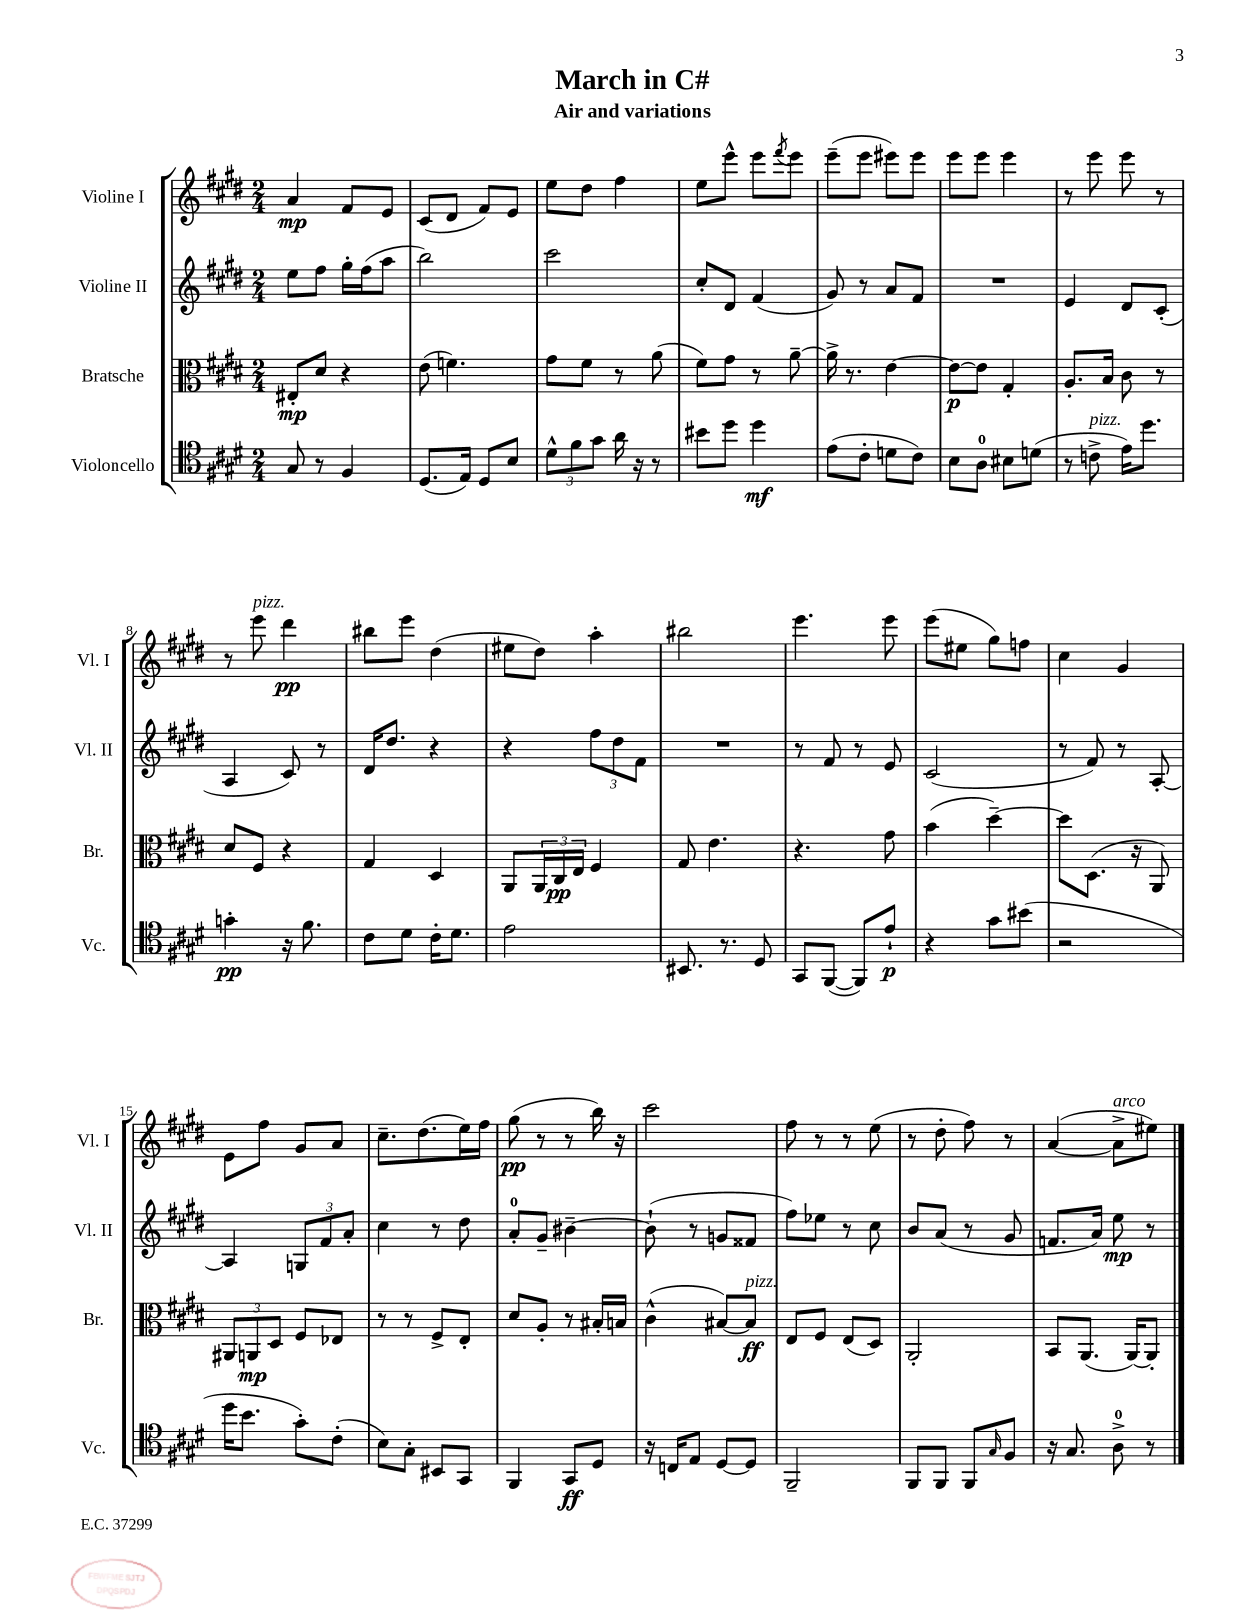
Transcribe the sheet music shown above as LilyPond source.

\header { title = "March in C#" subtitle = "Air and variations" }
<<
\new StaffGroup <<
\new Staff = "s0" \with { instrumentName = "Violine I" shortInstrumentName = "Vl. I" } {
    \clef treble \key e \major \numericTimeSignature \time 2/4
    a'4\mp fis'8 e'8 |
    cis'8( dis'8 fis'8) e'8 |
    e''8 dis''8 fis''4 |
    e''8 e'''8-^ e'''8 \acciaccatura { fis'''8 } e'''8 |
    e'''8--( e'''8 eis'''8) eis'''8 |
    e'''8 e'''8 e'''4 |
    r8 e'''8 e'''8 r8 |
    r8 e'''8^\markup { \italic "pizz." } dis'''4\pp |
    bis''8 e'''8 dis''4( |
    eis''8 dis''8) a''4-. |
    bis''2 |
    e'''4. e'''8 |
    e'''8( eis''8 gis''8) f''8 |
    cis''4 gis'4 |
    e'8 fis''8 gis'8 a'8 |
    cis''8.-- dis''8.( e''16) fis''16 |
    gis''8\pp( r8 r8 b''16) r16 |
    cis'''2 |
    fis''8 r8 r8 e''8( |
    r8 dis''8-. fis''8) r8 |
    a'4~( a'8->^\markup { \italic "arco" } eis''8) \bar "|." |
}
\new Staff = "s1" \with { instrumentName = "Violine II" shortInstrumentName = "Vl. II" } {
    \clef treble \key e \major \numericTimeSignature \time 2/4
    e''8 fis''8 gis''16-. fis''16( a''8 |
    b''2) |
    cis'''2 |
    cis''8-. dis'8 fis'4( |
    gis'8) r8 a'8 fis'8 |
    R2 |
    e'4 dis'8 cis'8-.( |
    a4 cis'8) r8 |
    dis'16 dis''8. r4 |
    r4 \tuplet 3/2 { fis''8 dis''8 fis'8 } |
    R2 |
    r8 fis'8 r8 e'8 |
    cis'2( |
    r8 fis'8) r8 a8~-. |
    a4 \tuplet 3/2 { g8 fis'8 a'8-. } |
    cis''4 r8 dis''8 |
    a'8-0-. gis'8-- bis'4~-- |
    bis'8-!( r8 g'8 fisis'8 |
    fis''8) ees''8 r8 cis''8 |
    b'8 a'8( r8 gis'8 |
    f'8. a'16) e''8\mp r8 \bar "|." |
}
\new Staff = "s2" \with { instrumentName = "Bratsche" shortInstrumentName = "Br." } {
    \clef alto \key e \major \numericTimeSignature \time 2/4
    eis8-.\mp dis'8 r4 |
    e'8( f'4.) |
    gis'8 fis'8 r8 a'8( |
    fis'8) gis'8 r8 a'8~-- |
    a'16-> r8. e'4~ |
    e'8~\p e'8 gis4-. |
    a8.-. b16 cis'8 r8 |
    dis'8 fis8 r4 |
    gis4 dis4 |
    a,8 \tuplet 3/2 { a,16 cis16\pp e16 } fis4 |
    gis8 e'4. |
    r4. gis'8 |
    b'4( dis''4~--) |
    dis''8 dis8.( r16 a,8) |
    \tuplet 3/2 { ais,8 a,8\mp dis8 } fis8 ees8 |
    r8 r8 fis8-> e8-. |
    dis'8 a8-. r8 bis16-. b16 |
    cis'4-^( bis8~) bis8\ff^\markup { \italic "pizz." } |
    e8 fis8 e8( dis8) |
    a,2-. |
    b,8 a,8.( a,16~) a,8-. \bar "|." |
}
\new Staff = "s3" \with { instrumentName = "Violoncello" shortInstrumentName = "Vc." } {
    \clef tenor \key e \major \numericTimeSignature \time 2/4
    gis8 r8 fis4 |
    dis8.( e16) dis8 b8 |
    \tuplet 3/2 { dis'8-^ fis'8 gis'8 } a'16 r16 r8 |
    bis'8 dis''8 dis''4\mf |
    e'8( cis'8-. d'8 cis'8) |
    b8 a8-0 bis8 d'8( |
    r8 c'8->^\markup { \italic "pizz." } e'16) dis''8. |
    g'4-.\pp r16 fis'8. |
    cis'8 dis'8 cis'16-. dis'8. |
    e'2 |
    bis,8. r8. dis8 |
    gis,8 fis,8~( fis,8) e'8-!\p |
    r4 gis'8 bis'8( |
    r2 |
    dis''16 b'8. gis'8-.) cis'8-.( |
    b8) gis8-. bis,8 gis,8 |
    fis,4 gis,8\ff dis8 |
    r16 c16 e8 dis8~ dis8 |
    fis,2-- |
    fis,8 fis,8 fis,8 \grace { gis16 } fis8 |
    r16 gis8. a8-0-> r8 \bar "|." |
}
>>
>>
